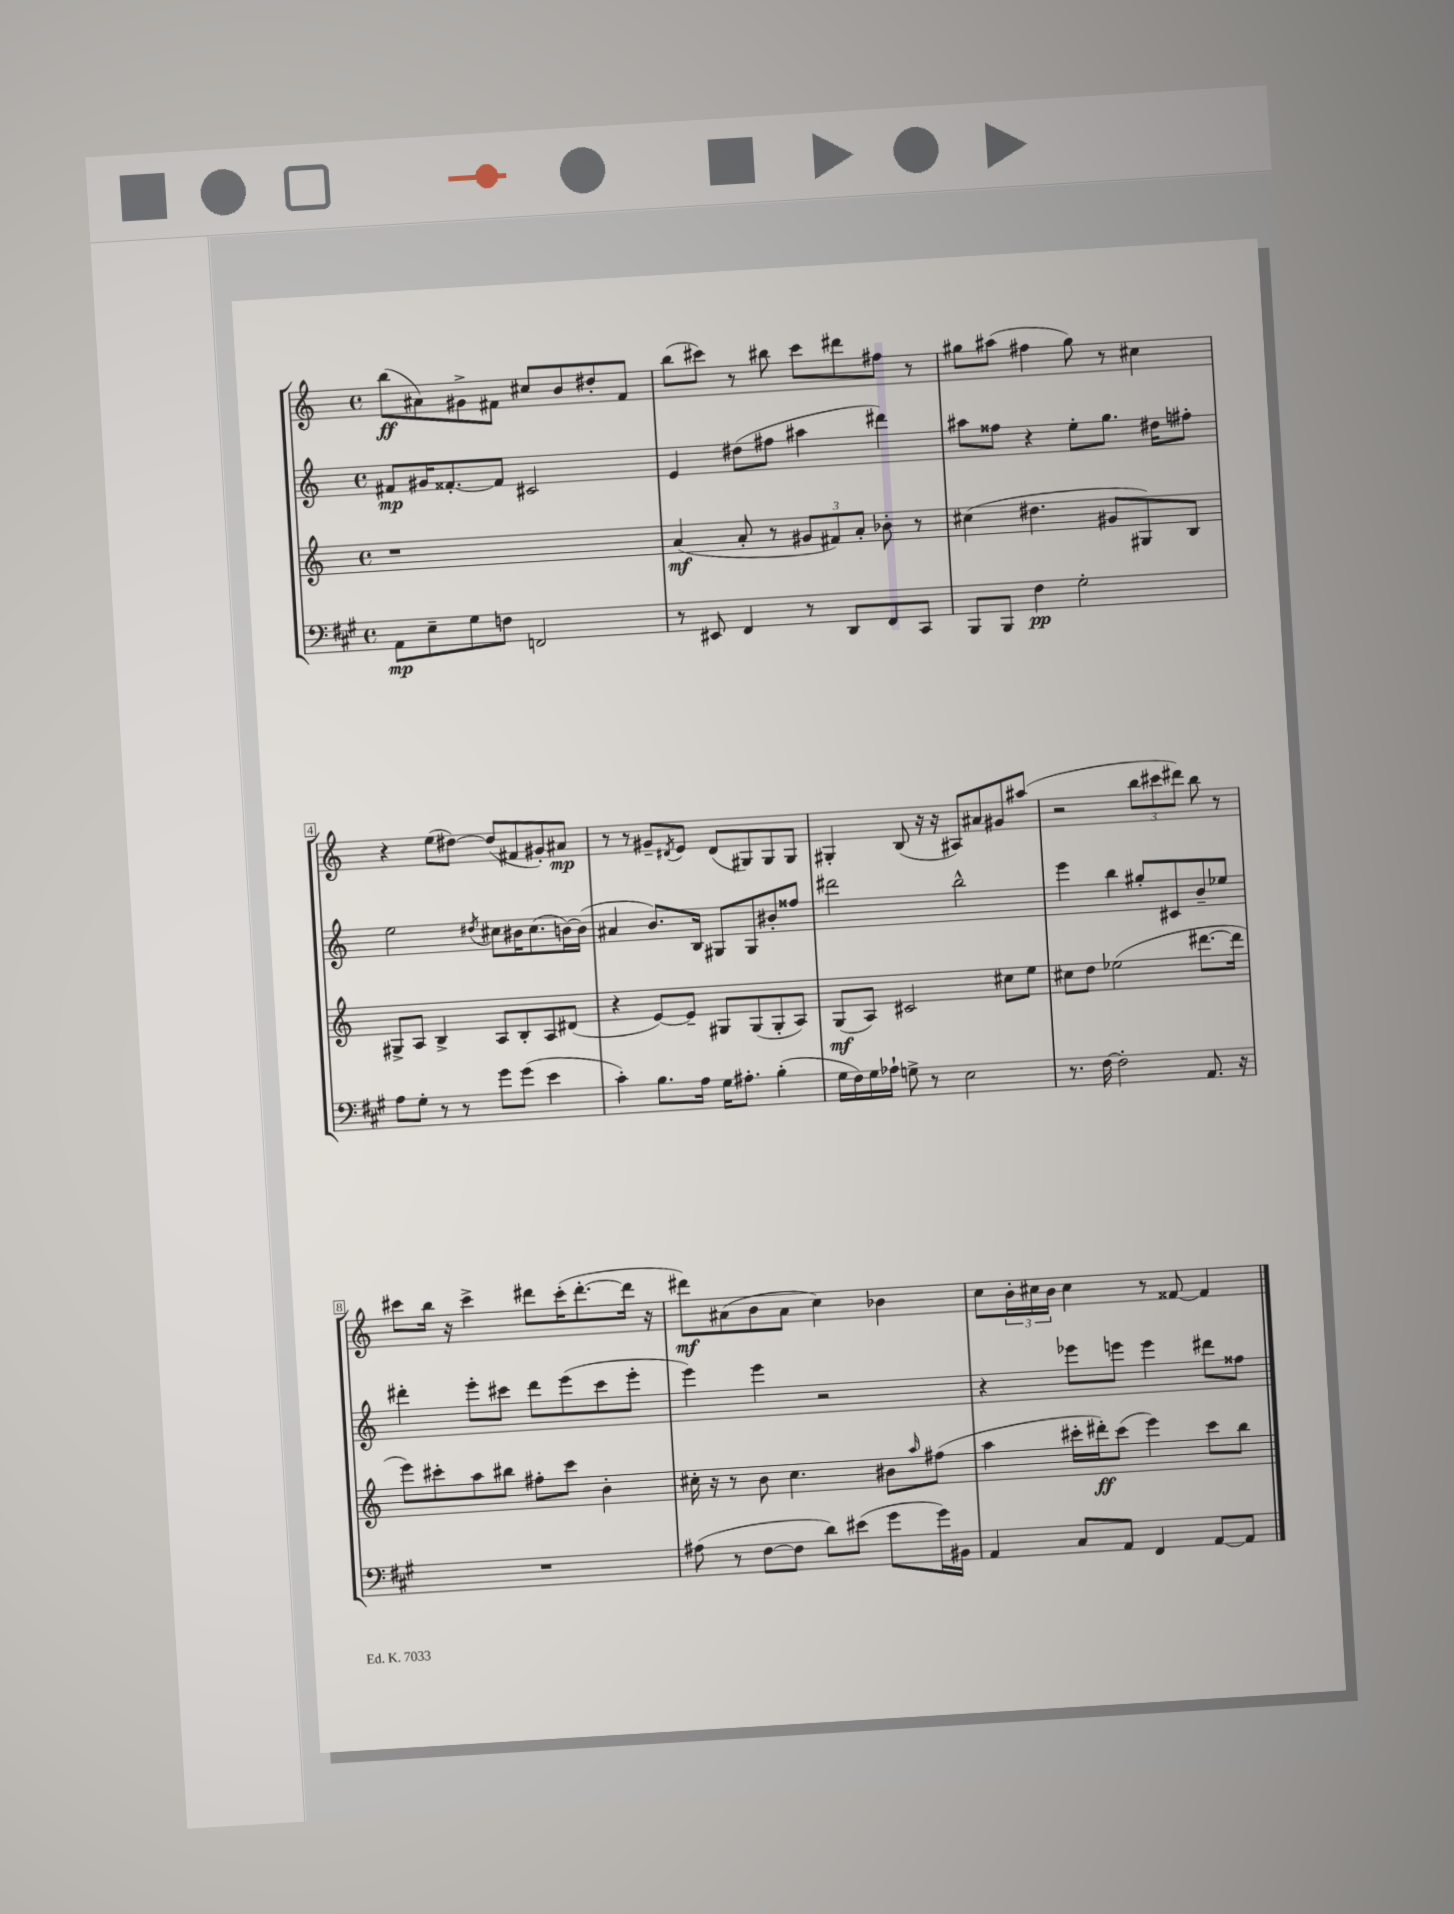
<<
\new StaffGroup <<
\new Staff = "s0" {
    \clef treble \key c \major \defaultTimeSignature \time 4/4
    b''8\ff( ais'8) gis'8-> fis'8 cis''8 b'8 dis''8-. fis'8 |
    b''8( cis'''8) r8 bis''8 cis'''8 dis'''8 fis''8 r8 |
    gis''8 ais''8( fis''4 gis''8) r8 cis''4 |
    r4 e''8( dis''8~) dis''8( fis'8 gis'8-.) ais'8\mp |
    r8 r8 gis'8-- \acciaccatura { dis'8 } e'8 dis'8( gis8) gis8 gis8 |
    gis4-. b8( r16 r16 ais8) ais'8 gis'8 ais''8( |
    r2 \tuplet 3/2 { b''8 cis'''8 dis'''8) } b''8 r8 |
    cis'''8 b''16 r16 cis'''4-> dis'''8 cis'''16-.( dis'''8.~-. dis'''16 r16 |
    dis'''8\mf) ais'8( b'8 ais'8 c''4) bes'4 |
    c''8 \tuplet 3/2 { b'16-. cis''16 b'16 } cis''4 r8 fisis'8~ fisis'4 \bar "|." |
}
\new Staff = "s1" {
    \clef treble \key c \major \defaultTimeSignature \time 4/4
    fis'8\mp gis'16 fisis'8.~-. fisis'8 cis'2 |
    e'4 dis''8( fis''8 ais''4 dis'''4) |
    ais''8 fisis''8 r4 e''8-. g''8. dis''16 fis''8-. |
    e''2 \acciaccatura { dis''8 } cis''8 bis'16 cis''8.( b'16~) b'16( |
    ais'4 b'8.) b16 gis8 gis8 bis'8-. fisis''8 |
    dis'''2 b''2-^ |
    e'''4 b''4 gis''8-. cis'8 b'8-- ees''8 |
    dis'''4-. e'''8-. cis'''8 dis'''8 e'''8( cis'''8 e'''8-. |
    e'''4) e'''4 r2 |
    r4 ees'''8 e'''8 e'''4 dis'''8 fisis''8 \bar "|." |
}
\new Staff = "s2" {
    \clef treble \key c \major \defaultTimeSignature \time 4/4
    r1 |
    a'4\mf( a'8-. r8 \tuplet 3/2 { gis'8 fis'8) a'8-. } bes'8-. r8 |
    cis''4( dis''4. gis'8 gis8) b8 |
    gis8-> a8 b4-> a8 b8-. a8 dis'8( |
    r4 e'8~) e'8-- gis8 gis8( gis8-. a8) |
    g8\mf( a8) cis'2 cis''8 e''8 |
    cis''8 d''8 ees''2( dis'''8.~ dis'''16 |
    e'''8) cis'''8-. a''8 bis''8 fis''8-. cis'''8 b'4-. |
    cis''16-. r16 r8 b'8 cis''4. bis'8 \grace { a''16 } fis''8( |
    a''4 cis'''16-. dis'''16-.\ff) cis'''8( e'''4) cis'''8 b''8 \bar "|." |
}
\new Staff = "s3" {
    \clef bass \key a \major \defaultTimeSignature \time 4/4
    a,8\mp e8-- gis8 f8 f,2 |
    r8 eis,8 fis,4 r8 d,8 fis,8 cis,8 |
    b,,8 b,,8 fis4\pp gis2-. |
    a8 gis8-. r8 r8 gis'8 gis'8( e'4 |
    cis'4-.) b8. a16 gis16 ais8.-. b4-.( |
    gis16 fis16) gis16 aes16-! g8-> r8 e2 |
    r8. fis16~ fis2-. a,8. r16 |
    R1 |
    ais8( r8 fis8~ fis8 d'8) eis'8( gis'8 gis'16) bis,16 |
    a,4 cis8 a,8 fis,4 a,8~ a,8 \bar "|." |
}
>>
>>
\layout { \context { \Score \override BarNumber.stencil = #(make-stencil-boxer 0.1 0.3 ly:text-interface::print) } }
